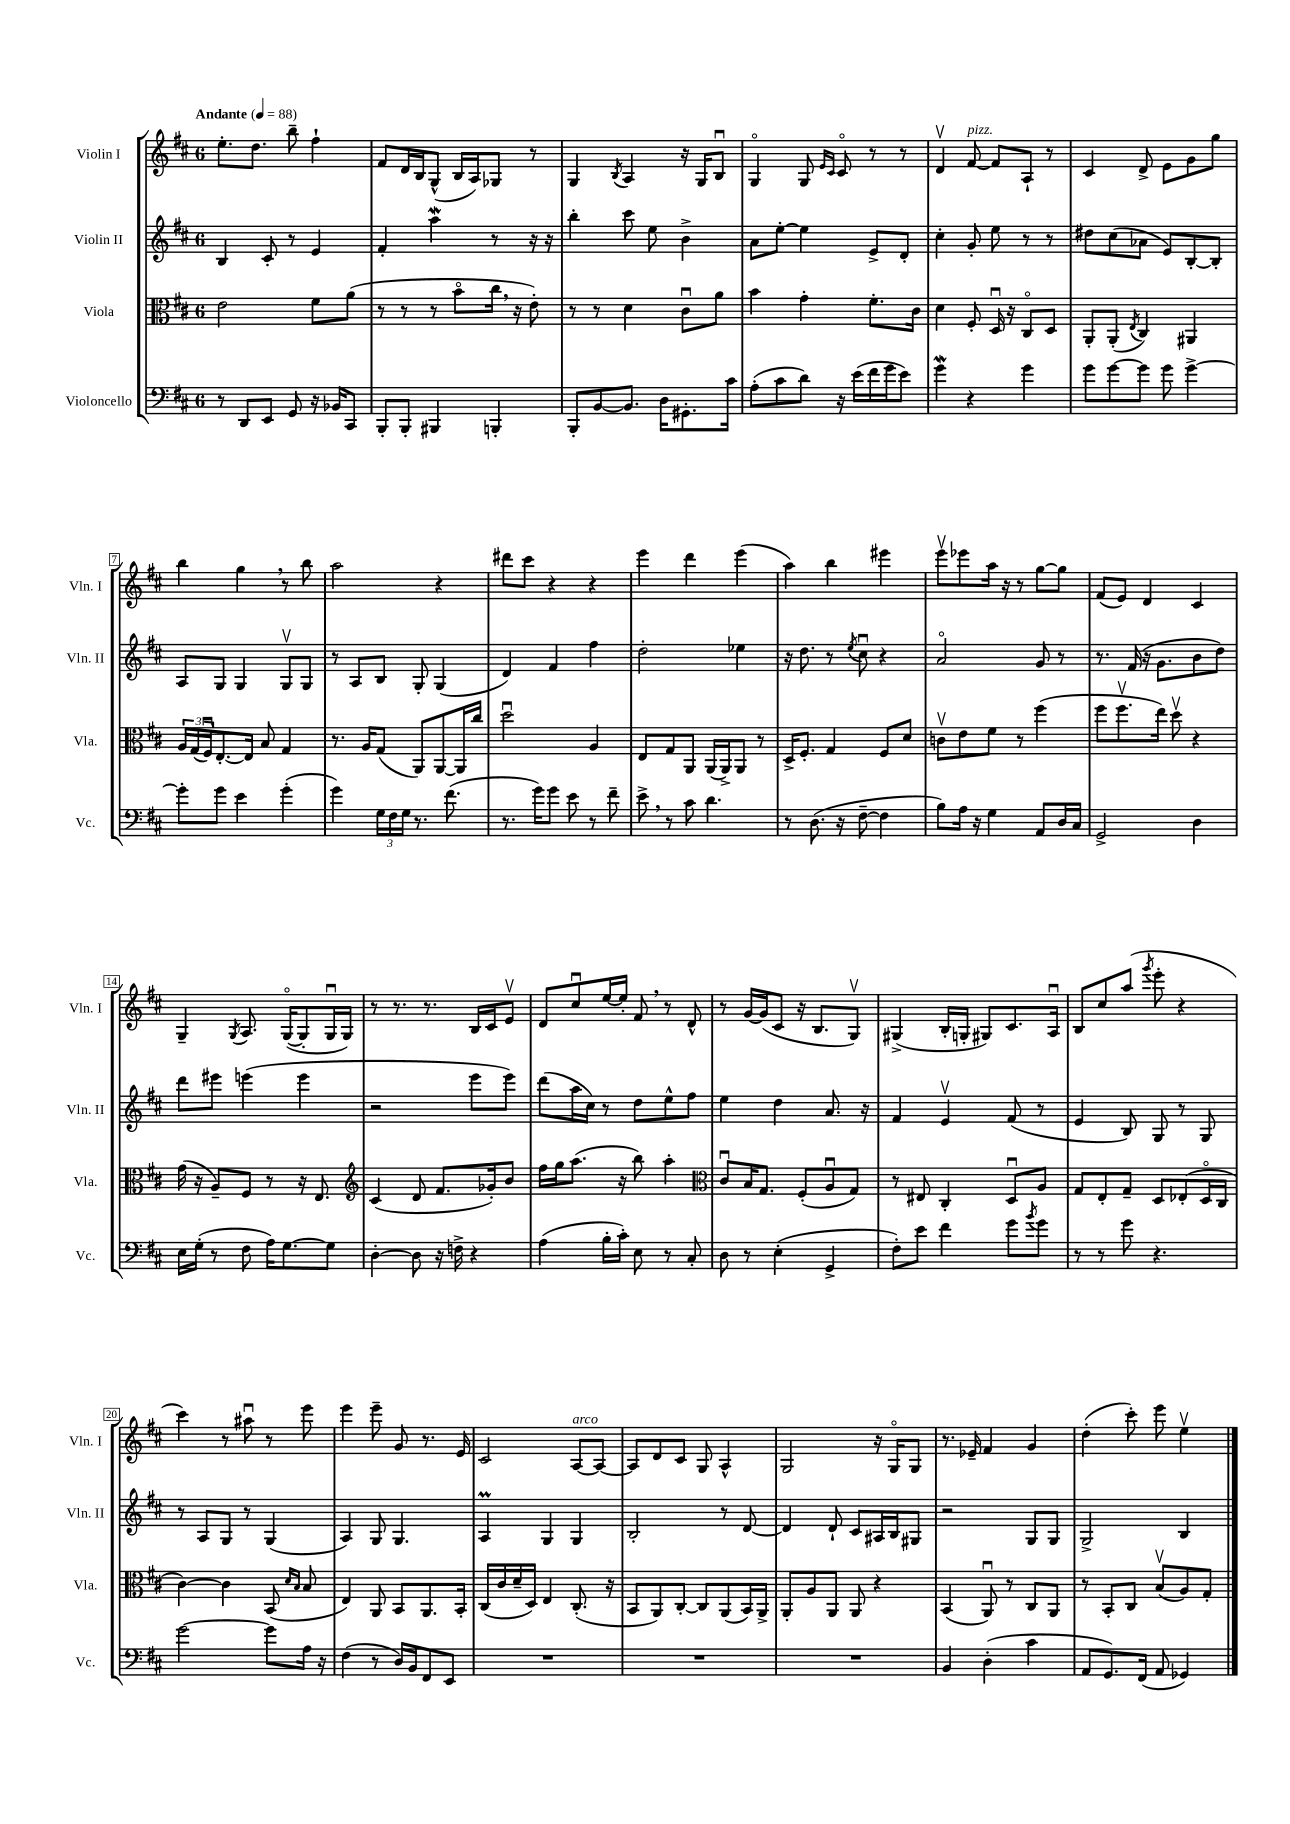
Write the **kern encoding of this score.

**kern	**kern	**kern	**kern
*part4	*part3	*part2	*part1
*staff4	*staff3	*staff2	*staff1
*I"Violoncello	*I"Viola	*I"Violin II	*I"Violin I
*I'Vc.	*I'Vla.	*I'Vln. II	*I'Vln. I
*clefF4	*clefC3	*clefG2	*clefG2
*k[f#c#]	*k[f#c#]	*k[f#c#]	*k[f#c#]
*M6/8	*M6/8	*M6/8	*M6/8
*MM88	*MM88	*MM88	*MM88
=1	=1	=1	=1
!	!	!	!LO:TX:a:B:t=Andante
8r	2e\	4B/	8.ee'\L
8DD/L	.	.	.
.	.	.	8.dd\J
8EE/J	.	8c#'/	.
8GG/	.	8r	8bb~\
16r	8f#\L	4e/	4ff#`\
16BB-X/KL	.	.	.
8CC#/J	(8a\J	.	.
=2	=2	=2	=2
8BBB'/L	8r	4f#'/	8f#/L
8BBB'/J	8r	.	16d/L
.	.	.	16B/J
4BBB#X/	8r	4aaW\	(8G^^/J
.	8b\L	.	16B/LL
.	.	.	16A/J)
4BBBn'/	16cc#,\Jk	8r	8G-X/J
.	16r	.	.
.	8e'\)	16r	8r
.	.	16r	.
=3	=3	=3	=3
8BBB'/L	8r	4bb'\	4G/
[8BB/	8r	.	.
.	.	.	8qB/
8.BB/J]	4d\	8ccc#\	4A/
.	.	8ee\	.
16D\KL	.	.	.
8.GG#X'\	8c#u\L	4b^\	16r
.	.	.	16G/KL
.	8a\J	.	8Bu/J
16c#\Jk	.	.	.
=4	=4	=4	=4
(8A'\L	4b\	8a\L	4G/
8c#\	.	[8ee'\J	.
8d\J)	4g'\	4ee\]	8G/
.	.	.	16qqe/LL
.	.	.	16qqc#/JJ
16r	.	.	8c#/
(16e\LL	.	.	.
16f#\	8.f#'\L	8e^/L	8r
16g\J	.	.	.
8e\J)	.	8d'/J	8r
.	16c#\Jk	.	.
=5	=5	=5	=5
4gw\	4d\	4cc#'\	4dv/
!	!	!	!LO:TX:a:i:t=pizz.
4r	8F#'/	8g'/	[8f#/
.	16Du/	8ee\	8f#/L]
.	16r	.	.
4g\	8C#/L	8r	8A`/J
.	8D/J	8r	8r
=6	=6	=6	=6
8g\L	8AA'/L	8dd#X\L	4c#/
[8g\	(8AA'/J	(8cc#\	.
.	8qE/	.	.
8g\J]	4C#/)	8a-X\J	8d^/
8g\	.	8e/L)	8e\L
[4g^\	4AA#X/	[8B'/	8g\
.	.	8B'/J]	8gg\J
!!LO:LB:g=z
=7	=7	=7	=7
8g'\L]	24A/LL	8A/L	4bb\
.	(24G/	.	.
.	24F#u/J)	.	.
8g\J	[8.E'/	8G/J	.
4e\	.	4G/	4gg,\
.	16E/Jk]	.	.
.	8B/	.	.
(4g'\	4G/	8Gv/L	8r
.	.	8G/J	8bb\
=8	=8	=8	=8
4g\)	8.r	8r	2aa\
.	.	8A/L	.
.	16A/KL	.	.
24G\LL	(8G/J	8B/J	.
24F#\	.	.	.
24G\JJ	.	.	.
8.r	8AA/L)	8G'/	.
.	[8AA/	(4G/	4r
(8.f#\	.	.	.
.	16AA/L]	.	.
.	16cc#/JJ	.	.
=9	=9	=9	=9
8.r	2ddu\	4d/)	8ddd#X\L
.	.	.	8ccc#\J
16g\KL)	.	.	.
8g\J	.	4f#/	4r
8e\	.	.	.
8r	4A/	4ff#\	4r
8f#~\	.	.	.
=10	=10	=10	=10
8e^,\	8E/L	2dd'\	4eee\
8r	8G/	.	.
8c#\	8AA/J	.	4ddd\
4.d\	(16AA/LL	.	.
.	16AA^/J)	.	.
.	8AA/J	4ee-X\	(4eee\
.	8r	.	.
=11	=11	=11	=11
8r	16D^/KL	16r	4aa\)
.	8.F#'/J	8.dd\	.
(8.D\	.	.	.
.	4G/	8r	4bb\
16r	.	.	.
.	.	8qee/	.
[8F#~\	.	8cc#u\	.
4F#\]	8F#/L	4r	4eee#X\
.	8d/J	.	.
=12	=12	=12	=12
8B\L)	8cnv\L	2a/	8eeev\L
16A\Jk	8e\	.	8eee-X\
16r	.	.	.
4G\	8f#\J	.	16aa\Jk
.	.	.	16r
.	8r	.	8r
8AA/L	(4ff#\	8g/	[8gg\L
16D/L	.	8r	8gg\J]
16C#/JJ	.	.	.
=13	=13	=13	=13
2GG^/	8ff#\L	8.r	(8f#/L
.	8.ff#v\	.	8e/J)
.	.	(16f#/	.
.	.	16r	4d/
.	16ee\Jk)	8.g\L	.
.	8ddv\	.	.
4D\	4r	8b\	4c#/
.	.	8dd\J)	.
!!LO:LB:g=z
=14	=14	=14	=14
16E\LL	(16g\	8ddd\L	4G~/
(16G'\JJ	16r	.	.
8r	8A~/L)	8eee#X\J	.
.	.	.	8qG/
8F#\	8F#/J	(4eeen\	8.A/
16A\KL)	8r	.	.
[8.G\	.	.	([16G/KL
.	16r	4eee\	8G'/]
.	8.E/	.	.
8G\J]	.	.	16Gu/L
.	.	.	16G/JJ)
=15	=15	=15	=15
*	*clefG2	*	*
[4D'\	(4c#/	2r	8r
.	.	.	8.r
8D\]	8d/	.	.
.	.	.	8.r
16r	8.f#/L	.	.
16Fn^\	.	.	.
4r	.	8eee\L	16B/LL
.	16g-X'/k)	.	16c#/J
.	8b/J	8eee\J)	8ev/J
=16	=16	=16	=16
(4A\	16ff#\LL	(8ddd\L	8d/L
.	16gg\J	.	.
.	(8.aa\J	16aa\L	8cc#u/
.	.	16cc#\JJ)	.
16B'\LL	.	8r	[16ee/L
16c#'\JJ)	16r	.	16ee'/JJ]
8E\	8bb\)	8dd\L	8f#,/
8r	4aa'\	8ee^^\	8r
8C#'/	.	8ff#\J	8d^^/
=17	=17	=17	=17
*	*clefC3	*	*
8D\	8c#u/L	4ee\	8r
8r	16B/K	.	[16g/LL
.	8.G/J	.	(16g/J]
(4E'\	.	4dd\	8c#/J
.	(8F#'/L	.	16r
.	.	.	8.B/L
4GG^/	8Au/	8.a/	.
.	8G/J)	.	8Gv/J)
.	.	16r	.
=18	=18	=18	=18
8F#'\L)	8r	4f#/	(4G#X^/
8e\J	8E#X/	.	.
4f#\	4C#'/	4ev/	16B'/LL
.	.	.	16Gn'/JJ
.	.	.	8G#X/L)
8g\L	8Du/L	(8f#/	8.c#/
8qb/	.	.	.
8g\J	8A/J	8r	.
.	.	.	16Au/Jk
=19	=19	=19	=19
8r	8G/L	4e/	8B/L
8r	8E'/	.	8cc#/
8g\	8G~/J	8B/)	(8aa/J
.	.	.	8qggg/
4.r	8D/L	8G/	8eee'\
.	(8E-X'/	8r	4r
.	16D/L	8G/	.
.	16C#/JJ	.	.
!!LO:LB:g=z
=20	=20	=20	=20
[2g\	[4c#\)	8r	4ccc#\)
.	.	8A/L	.
.	4c#\]	8G/J	8r
.	.	8r	8aa#Xu\
8g\L]	(8BB/	(4G/	8r
.	16qqd/LL	.	.
.	16qqB/JJ	.	.
16A\Jk	8B/	.	8eee\
16r	.	.	.
=21	=21	=21	=21
(4F#\	4E/)	4A/)	4eee\
8r	8AA/	8G/	8eee~\
16D/LL)	8BB/L	4.G/	8g/
16BB/J	.	.	.
8FF#/	8.AA/	.	8.r
8EE/J	.	.	.
.	16BB'/Jk	.	16e/
=22	=22	=22	=22
2.r	(16C#/LL	4AM/	2c#/
.	16c#/	.	.
.	16d~/	.	.
.	16D/JJ)	.	.
.	4E/	4G/	.
!	!	!	!LO:TX:a:i:t=arco
.	(8.C#'/	4G/	[8A/L
.	.	.	8A/J_
.	16r	.	.
=23	=23	=23	=23
2.r	8BB/L	2B'/	8A/L]
.	8AA/)	.	8d/
.	[8C#'/J	.	8c#/J
.	8C#/L]	.	8G/
.	(8AA/	8r	4A^^/
.	16BB/L)	[8d/	.
.	16AA^/JJ	.	.
=24	=24	=24	=24
2.r	8AA'/L	4d/]	2G/
.	8A/	.	.
.	8AA/J	8d`/	.
.	8AA/	8c#/L	.
.	4r	16A#X/L	16r
.	.	16B/J	16G/KL
.	.	8G#X/J	8G/J
=25	=25	=25	=25
4BB/	(4BB/	2r	8.r
.	.	.	16e-X~/
(4D'\	8AAu/)	.	4f#/
.	8r	.	.
4c#\	8C#/L	8G/L	4g/
.	8AA/J	8G/J	.
=26	=26	=26	=26
8AA/L	8r	2G^/	(4dd'\
8.GG/)	8BB'/L	.	.
.	8C#/J	.	8ccc#'\)
(16FF#/Jk	.	.	.
8AA/	(8Bv/L	.	8eee\
4GG-X/)	8A/)	4B/	4eev\
.	8G'/J	.	.
==	==	==	==
*-	*-	*-	*-
